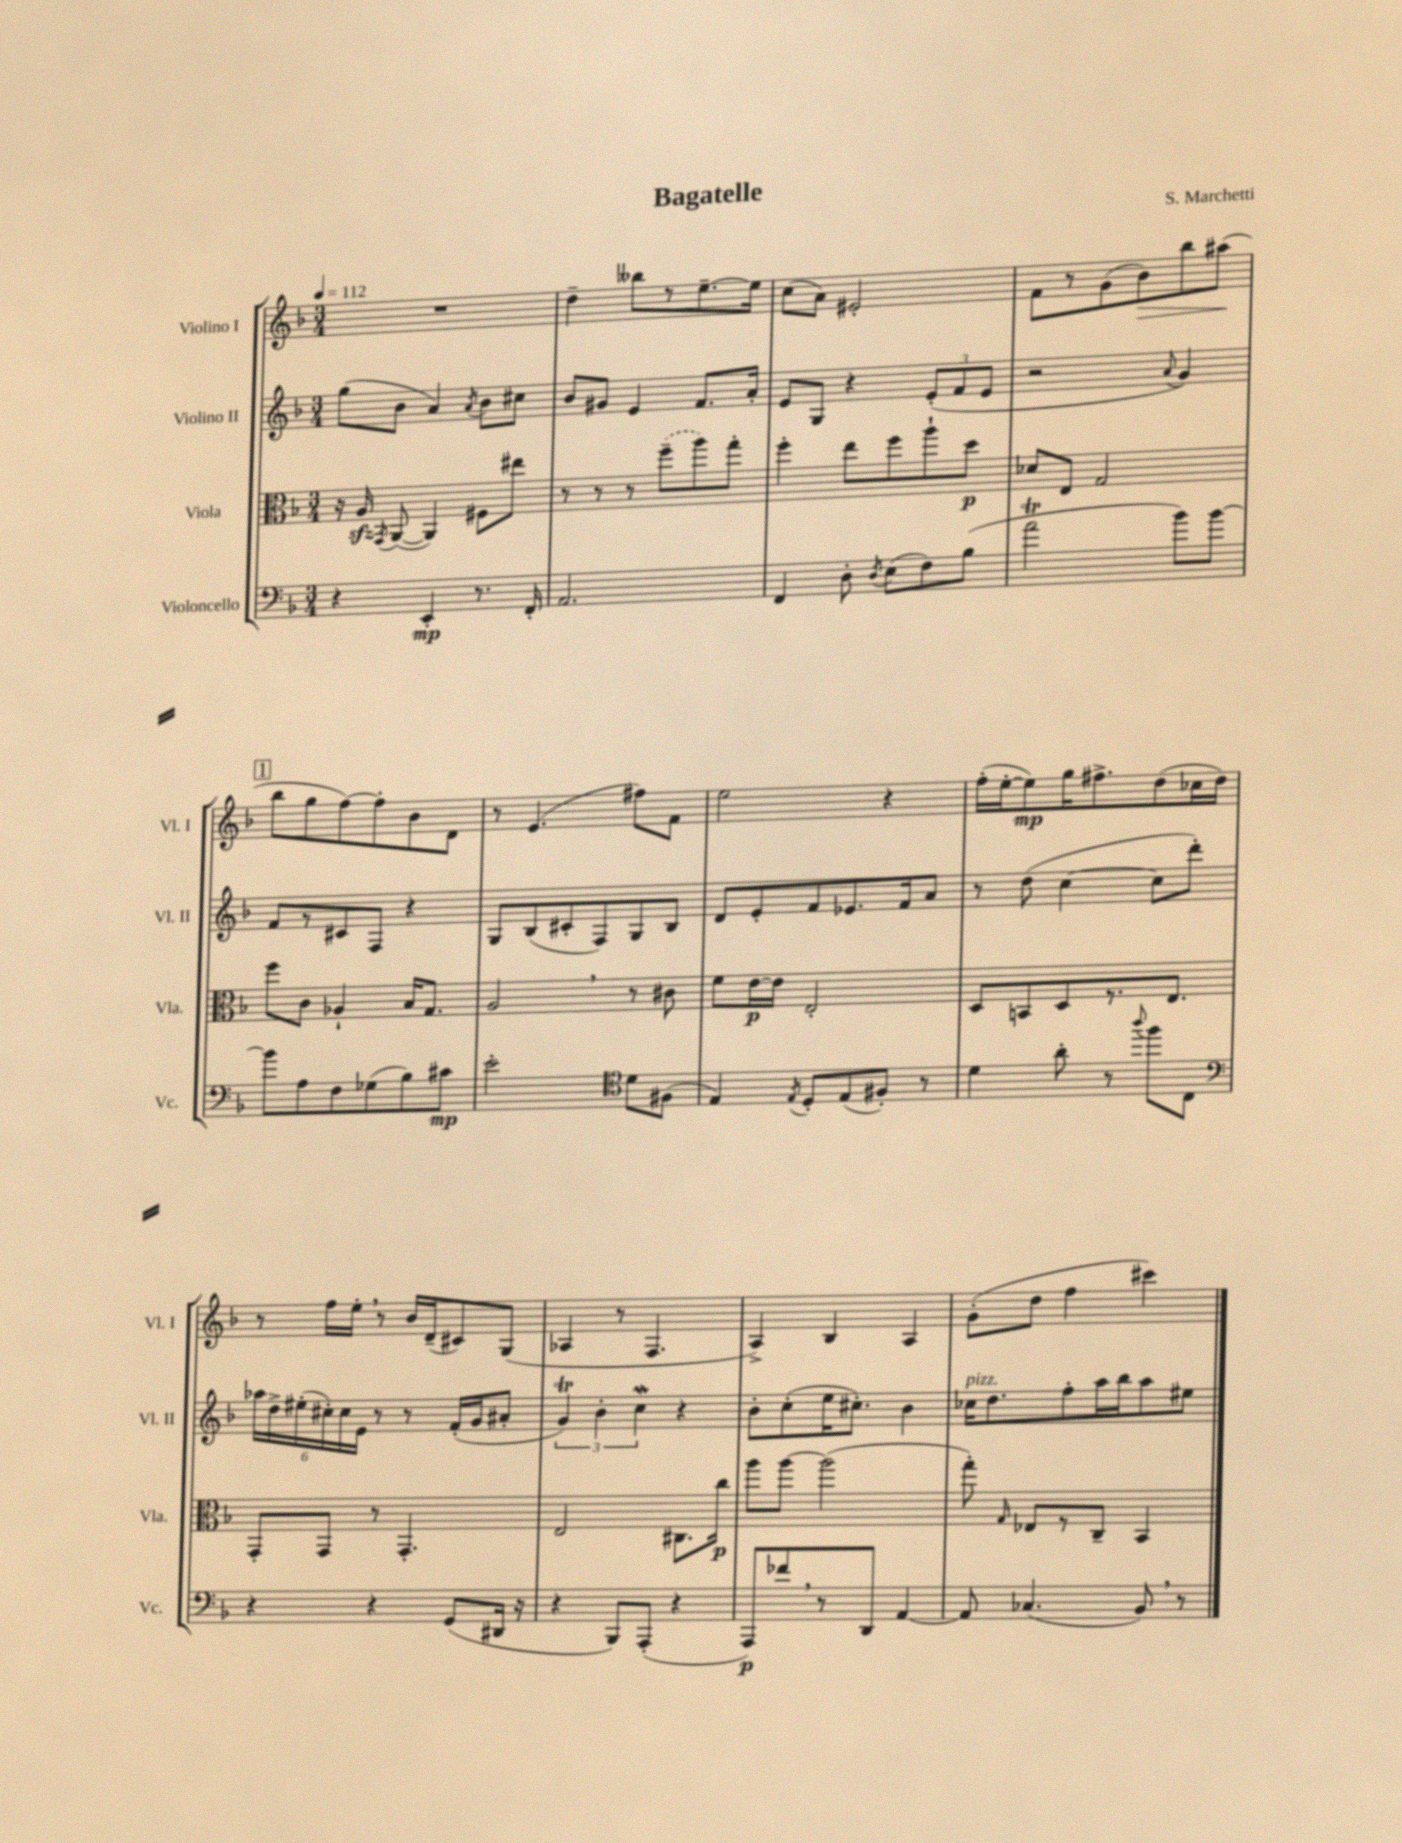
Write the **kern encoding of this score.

**kern	**dynam	**kern	**dynam	**kern	**kern	**dynam
*part4	*part4	*part3	*part3	*part2	*part1	*part1
*staff4	*staff4	*staff3	*staff3	*staff2	*staff1	*staff1
*I"Violoncello	*	*I"Viola	*	*I"Violino II	*I"Violino I	*
*I'Vc.	*	*I'Vla.	*	*I'Vl. II	*I'Vl. I	*
*clefF4	*	*clefC3	*	*clefG2	*clefG2	*
*k[b-]	*	*k[b-]	*	*k[b-]	*k[b-]	*
*M3/4	*	*M3/4	*	*M3/4	*M3/4	*
*MM112	*	*MM112	*	*MM112	*MM112	*
=1	=1	=1	=1	=1	=1	=1
4r	.	16r	.	(8gg\L	2.r	.
.	.	16Azz/	.	.	.	.
.	.	8qGG/	.	.	.	.
.	.	([8AA/	.	8b-\J	.	.
4EE'/	mp	4AA/])	.	4a/)	.	.
.	.	.	.	8qa/	.	.
8.r	.	8F#X\L	.	8b-\L	.	.
.	.	8ee#X\J	.	8cc#X\J	.	.
16FF'/	.	.	.	.	.	.
=2	=2	=2	=2	=2	=2	=2
2.AA/	.	8r	.	8b-/L	4dd~\	.
.	.	8r	.	8g#X/J	.	.
.	.	8r	.	4e/	8bb--X\L	.
.	.	(8ff~\L	.	.	8r	.
.	.	8aa\)	.	8.f/L	[8.ee~\	.
.	.	8gg'\J	.	.	.	.
.	.	.	.	16a'/Jk	16ee\Jk]	.
=3	=3	=3	=3	=3	=3	=3
4FF/	.	4ff'\	.	8e/L	(8cc\L	.
.	.	.	.	8G/J	8a\J)	.
8D'\	.	8ee\L	.	4r	2e#X'/	.
8qD/	.	.	.	.	.	.
(8E\L	.	8ff\	.	.	.	.
8F\)	.	8aa`\	.	(12e'/L	.	.
.	.	.	.	12f/	.	.
(8B-\J	.	8dd\J	p	.	.	.
.	.	.	.	12e/J	.	.
=4	=4	=4	=4	=4	=4	=4
2at\	.	8d-X/L	.	2r	8f\L	.
.	.	8E/J	.	.	8r	.
.	.	2G/	.	.	(8g\	.
!	!	!	!	!	!	!LO:HP:b
.	.	.	.	.	8b-\)	>
.	.	.	.	8qqa/	.	.
8b-\L)	.	.	.	4g/)	8bb-\	.
[8b-\J	.	.	.	.	(8aa#X\J	.
.	.	.	.	.	.	]
!!LO:LB:g=z
!!LO:REH:place=s1:t=1
=5	=5	=5	=5	=5	=5	=5
8b-\L]	.	8ff\L	.	8f/L	8bb-\L	.
8A\	.	8c\J	.	8r	8gg\	.
8F\	.	4A-X`/	.	8c#X/	[8ff\)	.
(8G-X\	.	.	.	8F/J	8ff'\]	.
8B-\)	.	16B-/KL	.	4r	8b-\	.
.	.	8.G/J	.	.	.	.
8c#X\J	mp	.	.	.	8d\J	.
=6	=6	=6	=6	=6	=6	=6
2e'\	.	2A,/	.	8G/L	8r	.
.	.	.	.	(8B-/	(4.e/	.
.	.	.	.	8c#X'/	.	.
.	.	.	.	8F/)	.	.
*clefC4	*	*	*	*	*	*
8d\L	.	8r	.	8G/	8ff#X\L)	.
(8F#X\J	.	8c#X\	.	8B-/J	8f\J	.
=7	=7	=7	=7	=7	=7	=7
4E/)	.	8f\L	.	8d/L	2ee\	.
.	.	[16e\L	p	8e'/	.	.
.	.	16e\JJ]	.	.	.	.
8qE/	.	.	.	.	.	.
8D'/L	.	2E'/	.	8f/	.	.
(8E/	.	.	.	8.e-X/	.	.
8F#X'/J)	.	.	.	.	4r	.
.	.	.	.	16f/k	.	.
8r	.	.	.	8a/J	.	.
=8	=8	=8	=8	=8	=8	=8
4d\	.	8D/L	.	8r	(16ff'\LL	.
.	.	.	.	.	[16ee'\J	.
.	.	8BBn/	.	(8dd\	8ee\])	mp
8a'\	.	8D/	.	[4cc\	16gg\K	.
.	.	.	.	.	8.ff#X^\	.
8r	.	8.r	.	.	.	.
8qqaa/	.	.	.	.	.	.
8ff\L	.	.	.	8cc\L]	(8dd\	.
.	.	8.E/J	.	.	.	.
8C\J	.	.	.	8ddd'\J)	16cc-X\L	.
.	.	.	.	.	16dd\JJ)	.
!!LO:LB:g=z
=9	=9	=9	=9	=9	=9	=9
*clefF4	*	*	*	*	*	*
4r	.	8GG'/L	.	24aa-X\LL	8r	.
.	.	.	.	24dd^\	.	.
.	.	.	.	(24ee#X'\	.	.
.	.	8GG/J	.	24cc#X'\)	16ff\LL	.
.	.	.	.	24cc#\	.	.
.	.	.	.	.	16ee',\JJ	.
.	.	.	.	24e\JJ	.	.
4r	.	8r	.	8r	8r	.
.	.	4.GG'/	.	8r	16b-/LL	.
.	.	.	.	.	(16d~/J	.
(8GG/L	.	.	.	(16f'/LL	8c#X/)	.
.	.	.	.	16g/J	.	.
16DD#X/Jk	.	.	.	8a#X'/J	(8G/J	.
16r	.	.	.	.	.	.
=10	=10	=10	=10	=10	=10	=10
4r	.	2E/	.	6gT/)	4A-X/	.
.	.	.	.	6b-'\	.	.
8BBB-/L)	.	.	.	.	8r	.
.	.	.	.	6ccW\	.	.
(8AAA'/J	.	.	.	.	4.F/	.
4r	.	8.C#X\L	.	4r	.	.
.	.	16cc\Jk	p	.	.	.
=11	=11	=11	=11	=11	=11	=11
8AAA/L)	p	8aa\L	.	8b-'\L	4A^/)	.
8f-X,/	.	[8aa\J	.	(8cc'\	.	.
8r	.	(2aa\]	.	16ee\K	4B-/	.
.	.	.	.	8.cc#X'\J)	.	.
8DD/J	.	.	.	.	.	.
[4AA/	.	.	.	4b-\	4A/	.
=12	=12	=12	=12	=12	=12	=12
!	!	!	!	!LO:TX:a:i:t=pizz.	!	!
8AA/]	.	8gg'\)	.	16cc-X\KL	(8g'\L	.
.	.	.	.	8.dd\	.	.
.	.	16qqG/	.	.	.	.
(4.C-X/	.	8E-X/L	.	.	8dd\J	.
.	.	8r	.	8ff'\	4ff\	.
.	.	8C~/J	.	16aa\L	.	.
.	.	.	.	16bb-\J	.	.
8BB-,/)	.	4BB-/	.	8aa\	4ccc#X\)	.
8r	.	.	.	8ee#X\J	.	.
==	==	==	==	==	==	==
*-	*-	*-	*-	*-	*-	*-
